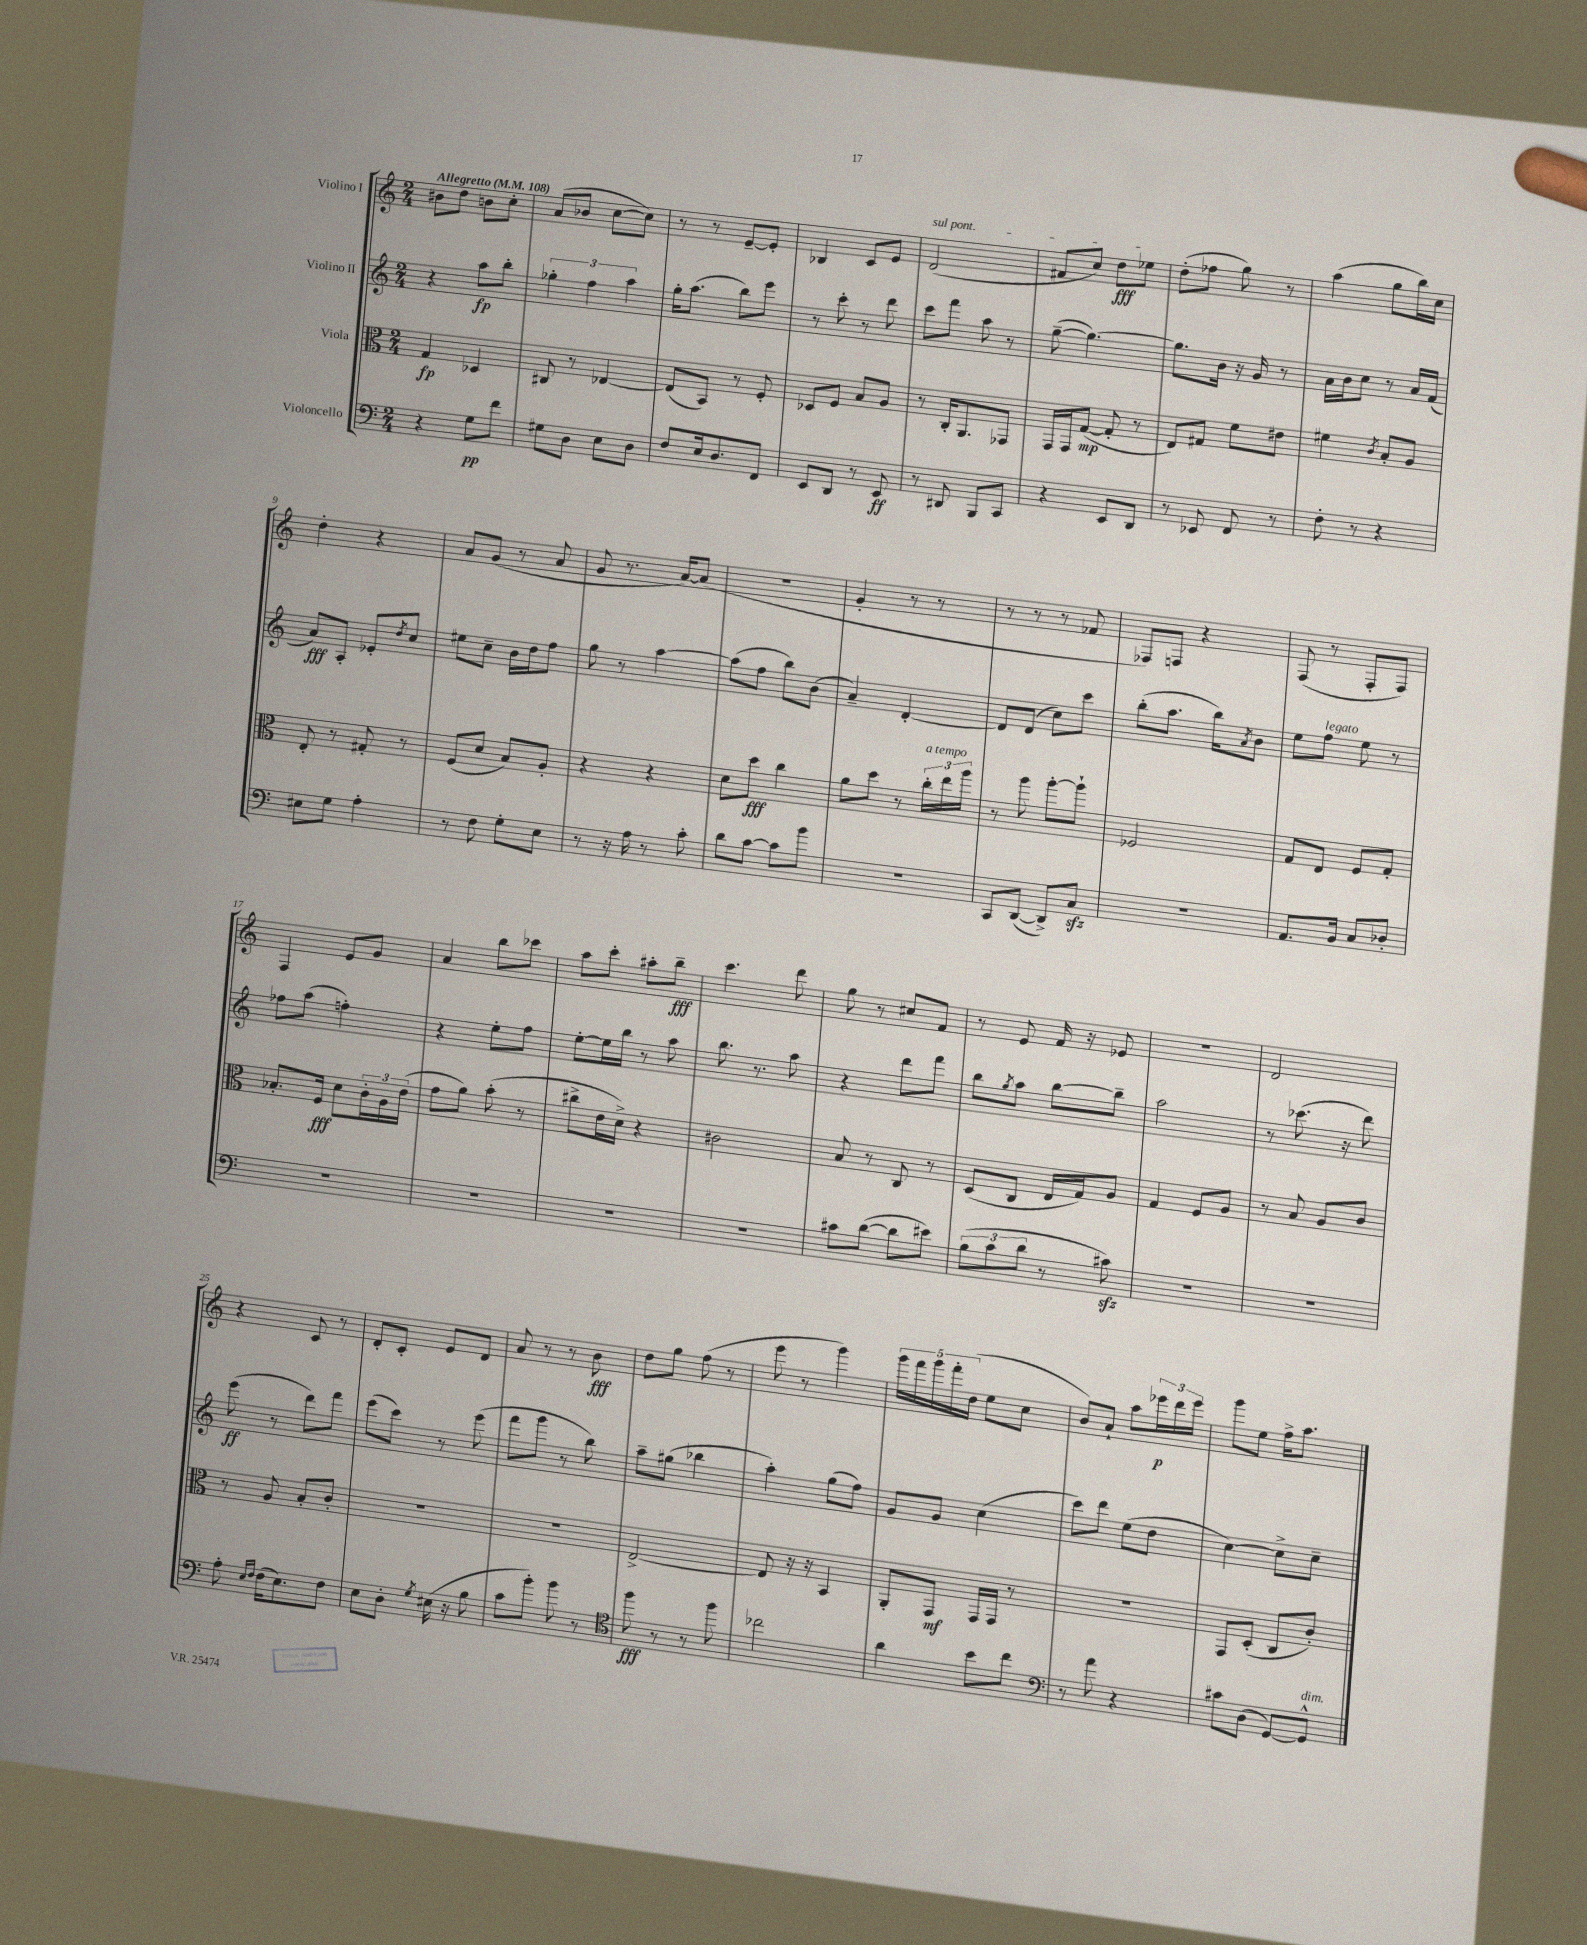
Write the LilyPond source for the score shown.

<<
\new StaffGroup <<
\new Staff = "s0" \with { instrumentName = "Violino I" } {
    \clef treble \key c \major \numericTimeSignature \time 2/4 \tempo "Allegretto" 4 = 108
    bis'8 d''8 b'8 c''8-. |
    a'8( bes'8 c''8~ c''8) |
    r8 r8 e'8~-- e'8-. |
    bes4 c'8 e'8 |
    \once \override TextSpanner.bound-details.left.text = \markup { \italic "sul pont." } d'2\startTextSpan( |
    fis'8 c''8) d''8\fff ees''8\stopTextSpan |
    d''8-.( fes''8 g''8) r8 |
    a''4( g''8 b''16) c''16 |
    d''4-. r4 |
    a'8 g'8( r8 a'8 |
    g'8 r8. a'16~) a'8( |
    R2 |
    g'4-. r8 r8 |
    r8 r8 r8 fes'8 |
    fes8) f8 r4 |
    f8( r8 f8-. f8) |
    f4 e'8 g'8 |
    a'4 b''8 ces'''8 |
    a''8 c'''8-. ais''8-. b''8--\fff |
    c'''4. d'''8 |
    g''8 r8 cis''8 f'8 |
    r8 e'8 f'16 r16 ees'8 |
    r2 |
    d'2 |
    r4 c'8 r8 |
    d'8-. c'8-. e'8 d'8 |
    a'8 r8 r8 b'8\fff |
    d''8 g''8 f''8( r8 |
    e'''8 r8 g'''4) |
    \tuplet 5/4 { g'''16 f'''16 g'''16 f'''16-. d''16( } e''8 c''8 |
    b'8) a'8-! a''8 \tuplet 3/2 { ees'''16\p d'''16 ees'''16 } |
    g'''8 e''8 f''16-> a''8. \bar "|." |
}
\new Staff = "s1" \with { instrumentName = "Violino II" } {
    \clef treble \key c \major \numericTimeSignature \time 2/4
    r4 a''8\fp b''8-. |
    \tuplet 3/2 { ges''4-. f''4 a''4 } |
    g''16-. a''8.( b''8) e'''8 |
    r8 c'''8-. r8 d'''8 |
    c'''8 f'''8 a''8 r8 |
    g''8~--( g''4.~) |
    g''8. b'16 r16 g'16 r8 |
    a'16 b'16 c''8 r8 a'16 f'16( |
    a'8\fff) a8-. ees'8-. \acciaccatura { d''8 } c''8 |
    eis''8 c''8-- b'16 d''16 f''8 |
    g''8 r8 a''4~ |
    a''8( f''8 b''8) b'8( |
    a'4--) d'4~-. |
    d'8 d'8( c''8) c'''8 |
    b''8-.( a''8. b''16) \acciaccatura { a'8 } b'8 |
    e''8 f''8^\markup { \italic "legato" } e''8 r8 |
    fes''8 a''8( f''4-.) |
    r4 e''8-. f''8 |
    e''8~-. e''16 b''16 r8 a''8 |
    b''8. r8. a''8 |
    r4 d'''8 f'''8 |
    b''8 \acciaccatura { g''8 } a''8 b''8~ b''8-- |
    a''2 |
    r8 ces'''8.( r16 d'''8) |
    e'''8\ff( r8 d'''8) f'''8 |
    e'''8( c'''8) r8 e'''8( |
    f'''8 g'''8 r8 b''8) |
    a''8-- gis''8( bes''4 |
    a''4-.) g''8( f''8) |
    g'8 g'8 c''4( |
    c'''8) d'''8 e''8( d''8 |
    c''4~) c''8-> c''8-- \bar "|." |
}
\new Staff = "s2" \with { instrumentName = "Viola" } {
    \clef alto \key c \major \numericTimeSignature \time 2/4
    g4\fp des4 |
    cis8 r8 ees4~ |
    ees8( b,8) r8 f8-. |
    des8 f8 b8 a8 |
    r8 c16-. a,8. ges,8 |
    g,16 g,16 g8~\mp( g8-. r8 |
    e8) gis8 f'8 eis'8 |
    fis'4 \acciaccatura { c'8 } b8-. a8 |
    e8-. r8 gis8-. r8 |
    f8( d'8 b8) a8-. |
    r4 r4 |
    d'8 d''8\fff c''4 |
    a'8 d''8 r8 \tuplet 3/2 { c''16-.^\markup { \italic "a tempo" } e''16 a''16 } |
    r8 a''8 a''8~-. a''8-! |
    fes2 |
    g8 e8 f8 g8-. |
    bes8.-. f16\fff d'8 \tuplet 3/2 { c'16-. a16 e'16( } |
    g'8 a'8) b'8-.( r8 |
    cis''8-> e'16 d'16->) r4 |
    cis'2 |
    b8 r8 c8 r8 |
    d8( c8 e16 g16) a8 |
    g4 f8 a8 |
    r8 b8 a8 c'8 |
    r8 a8 b8-. c'8-. |
    R2 |
    R2 |
    e2~-> |
    e8 r16 r16 b,4 |
    a,8-. g,8\mf g,16 g,16 r8 |
    r2 |
    g,8 d8-.( c8 c'8-.) \bar "|." |
}
\new Staff = "s3" \with { instrumentName = "Violoncello" } {
    \clef bass \key c \major \numericTimeSignature \time 2/4
    r4 g8\pp f'8 |
    gis8 d8 e8 d8 |
    f8 e16 d8. f,8 |
    e,8 d,8 r8 e,8\ff |
    r8 dis,8 b,,8 c,8 |
    r4 e,8 d,8 |
    r8 ees,8 f,8 r8 |
    f8-. r8 r4 |
    eis8 g8 a4-. |
    r8 f8 g8-. e8 |
    r8 r16 a16 r8 c'8-. |
    d'8 c'8~ c'8 b'8 |
    r2 |
    c,8 d,8~( d,8->) c8\sfz |
    r2 |
    a,8. b,16 c8 des8-. |
    R2 |
    R2 |
    R2 |
    R2 |
    cis'8 d'8~( d'8 eis'8) |
    \tuplet 3/2 { b8( c'8 d'8 } r8 cis'8\sfz) |
    R2 |
    r2 |
    a8-. \grace { e16 f16 } f16( e8.) f8 |
    e8 d8-. \acciaccatura { g8 } eis16( r16 b8 |
    c'8 b'8-.) b'8 r8 |
    \clef tenor f''8\fff r8 r8 f''8 |
    ces''2 |
    a'4 b'8 c''8 |
    \clef bass r8 a'8 r4 |
    cis'8 d8( g,8~) g,8-^^\markup { \italic "dim." } \bar "|." |
}
>>
>>
